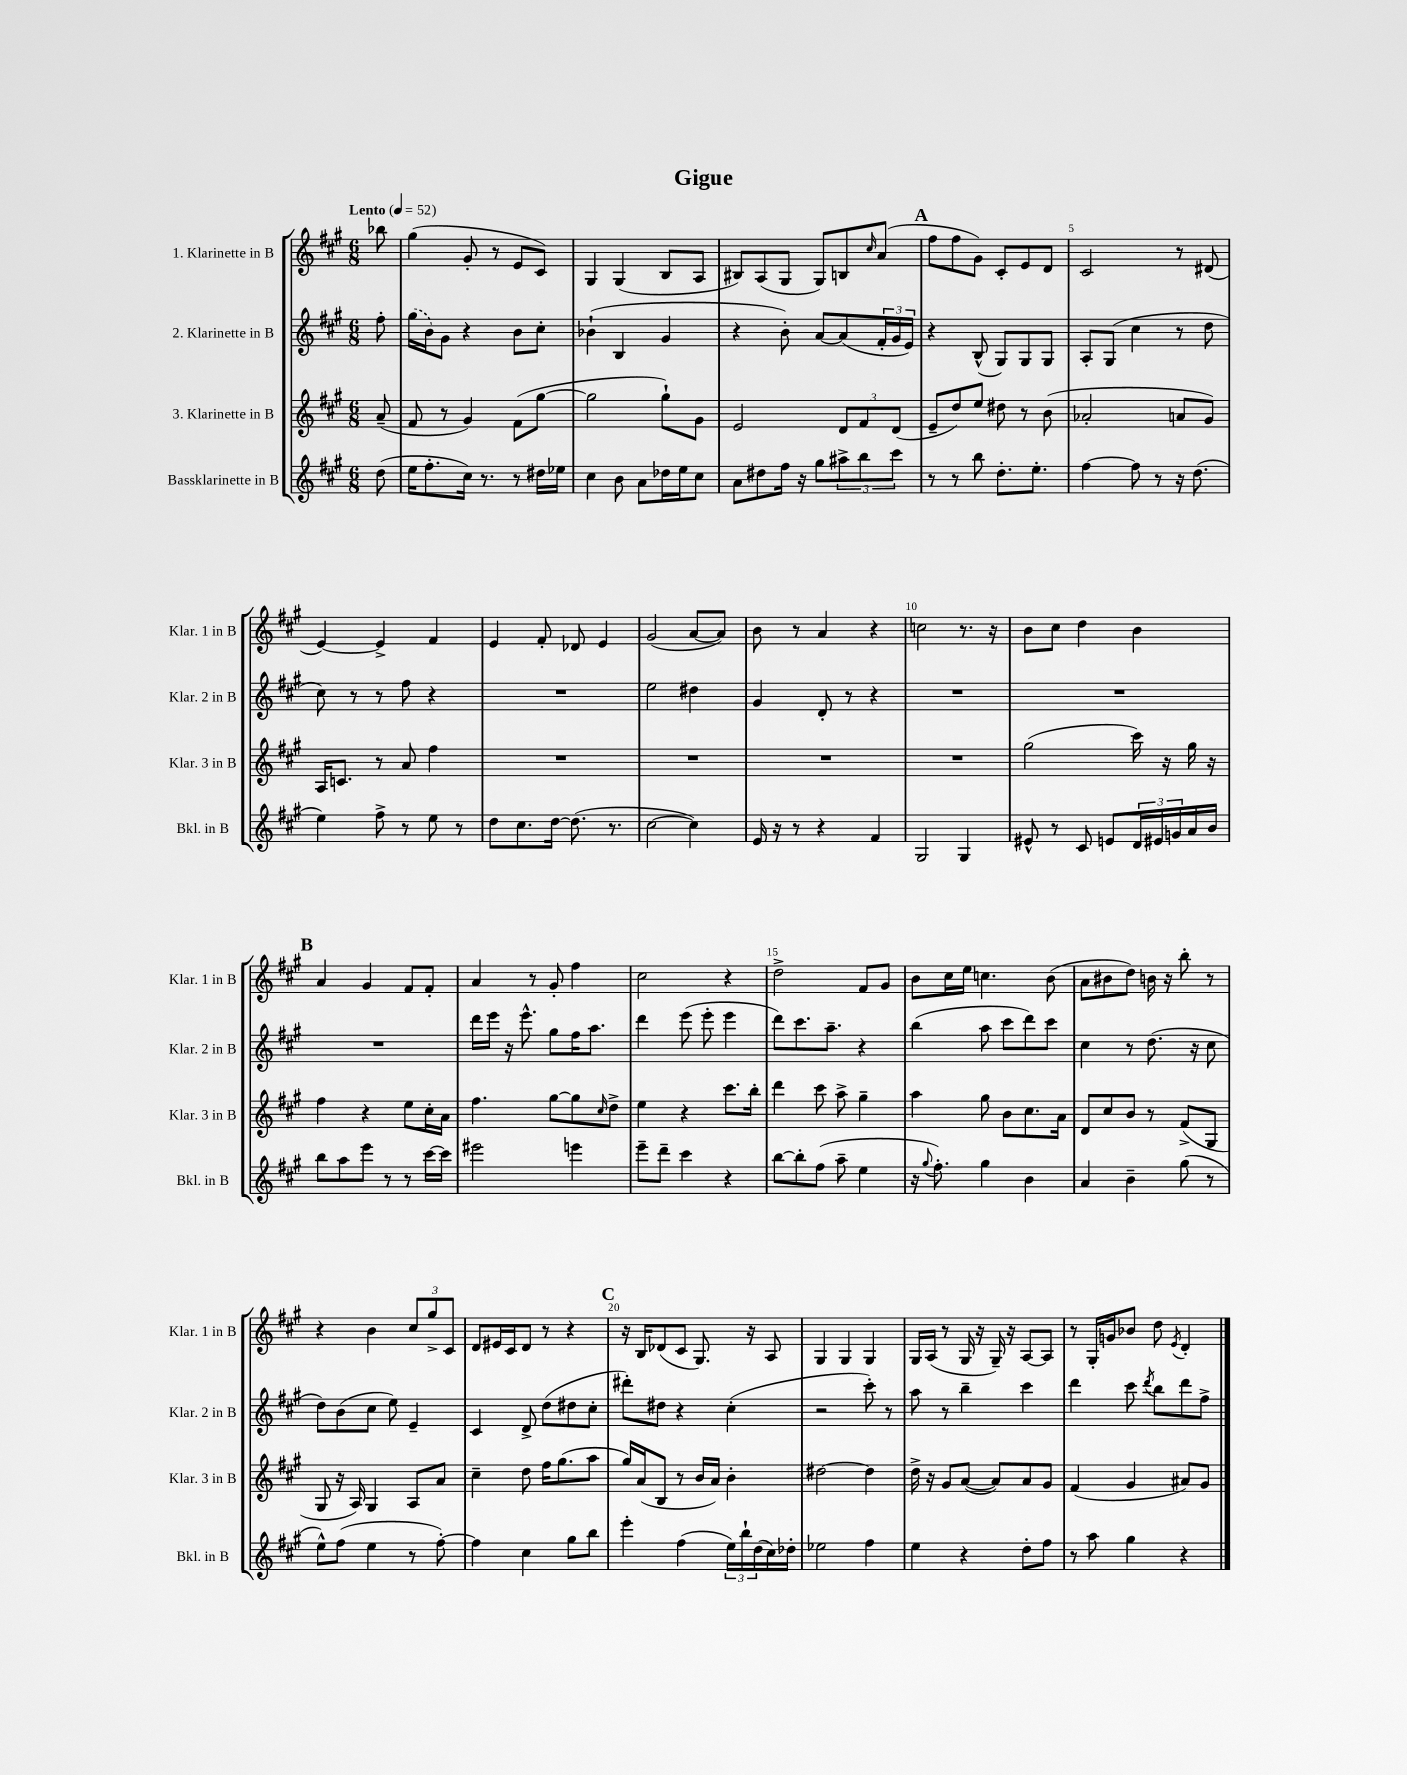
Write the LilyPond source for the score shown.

\header { title = "Gigue" }
<<
\new StaffGroup <<
\new Staff = "s0" \with { instrumentName = "1. Klarinette in B" shortInstrumentName = "Klar. 1 in B" } {
    \clef treble \key a \major \numericTimeSignature \time 6/8 \partial 8 \tempo "Lento" 4 = 52
    bes''8 |
    gis''4( gis'8-. r8 e'8 cis'8) |
    gis4 gis4( b8 a8 |
    bis8) a8( gis8 gis8) b8 \grace { cis''16 } a'8( |
    \mark \markup { \bold "A" } fis''8 fis''8 gis'8) cis'8-. e'8 d'8 |
    cis'2 r8 dis'8( |
    e'4~) e'4-> fis'4 |
    e'4 fis'8-. des'8 e'4 |
    gis'2( a'8~ a'8) |
    b'8 r8 a'4 r4 |
    c''2 r8. r16 |
    b'8 cis''8 d''4 b'4 |
    \mark \markup { \bold "B" } a'4 gis'4 fis'8 fis'8-. |
    a'4 r8 gis'8-. fis''4 |
    cis''2 r4 |
    d''2-> fis'8 gis'8 |
    b'8 cis''16 e''16 c''4. b'8( |
    a'8 bis'8 d''8) b'16 r16 b''8-. r8 |
    r4 b'4 \tuplet 3/2 { cis''8 gis''8-> cis'8 } |
    d'8 eis'16 cis'16 d'8 r8 r4 |
    \mark \markup { \bold "C" } r16 b16 des'8( cis'8 gis8.) r16 a8 |
    gis4 gis4 gis4 |
    gis16 a16( r8 gis16 r16 gis16--) r16 a8~ a8 |
    r8 gis16-. g'16 bes'8 d''8 \acciaccatura { e'8 } d'4-. \bar "|." |
}
\new Staff = "s1" \with { instrumentName = "2. Klarinette in B" shortInstrumentName = "Klar. 2 in B" } {
    \clef treble \key a \major \numericTimeSignature \time 6/8 \partial 8
    fis''8-. |
    \once \slurDashed gis''16( b'16) gis'8 r4 b'8 cis''8-. |
    bes'4-!( b4 gis'4 |
    r4 b'8-.) a'8~ a'8( \tuplet 3/2 { fis'16-. gis'16 e'16) } |
    \mark \markup { \bold "A" } r4 b8-^( gis8) gis8 gis8 |
    a8-. gis8( cis''4 r8 d''8 |
    cis''8) r8 r8 fis''8 r4 |
    R2. |
    e''2 dis''4 |
    gis'4 d'8-. r8 r4 |
    R2. |
    R2. |
    \mark \markup { \bold "B" } R2. |
    d'''16 e'''16 r16 e'''8.-^ gis''8 fis''16 a''8. |
    d'''4 e'''8( e'''8-. e'''4 |
    d'''8) cis'''8. a''8.-- r4 |
    b''4( a''8 cis'''8 d'''8) cis'''8 |
    cis''4 r8 d''8.( r16 cis''8 |
    d''8) b'8( cis''8 e''8) e'4-- |
    cis'4 d'8-> d''8( dis''8 cis''8-. |
    \mark \markup { \bold "C" } dis'''8-.) dis''8 r4 cis''4-.( |
    r2 cis'''8-.) r8 |
    a''8 r8 b''4-- cis'''4 |
    d'''4 cis'''8 \acciaccatura { d'''8 } b''8 d'''8 fis''8-> \bar "|." |
}
\new Staff = "s2" \with { instrumentName = "3. Klarinette in B" shortInstrumentName = "Klar. 3 in B" } {
    \clef treble \key a \major \numericTimeSignature \time 6/8 \partial 8
    a'8--( |
    fis'8 r8 gis'4) fis'8( gis''8~ |
    gis''2 gis''8-!) gis'8 |
    e'2 \tuplet 3/2 { d'8 fis'8 d'8( } |
    \mark \markup { \bold "A" } e'8-- d''8) e''8 dis''8 r8 b'8( |
    aes'2-. a'8 gis'8) |
    a16 c'8. r8 a'8 fis''4 |
    R2. |
    R2. |
    R2. |
    R2. |
    gis''2( cis'''16) r16 gis''16 r16 |
    \mark \markup { \bold "B" } fis''4 r4 e''8 cis''16-. a'16 |
    fis''4. gis''8~ gis''8 \grace { cis''16 } d''8-> |
    e''4 r4 cis'''8. b''16-. |
    d'''4 cis'''8 a''8-> gis''4-- |
    a''4 gis''8 b'8 cis''8. a'16 |
    d'8 cis''8 b'8 r8 fis'8->( gis8 |
    gis8 r16 a16) gis4 a8 a'8 |
    cis''4-- d''8 fis''16 gis''8.( a''8 |
    \mark \markup { \bold "C" } gis''16) a'16( b8 r8 b'16 a'16) b'4-. |
    dis''2~ dis''4 |
    d''16-> r16 gis'8 a'8~( a'8) a'8 gis'8 |
    fis'4( gis'4 ais'8) gis'8 \bar "|." |
}
\new Staff = "s3" \with { instrumentName = "Bassklarinette in B" shortInstrumentName = "Bkl. in B" } {
    \clef treble \key a \major \numericTimeSignature \time 6/8 \partial 8
    d''8( |
    e''16 fis''8.-. cis''16) r8. r8 dis''16 ees''16 |
    cis''4 b'8 a'8 des''16 e''16 cis''8 |
    a'8 dis''8 fis''16 r16 gis''8 \tuplet 3/2 { ais''8-> b''8 cis'''8 } |
    \mark \markup { \bold "A" } r8 r8 b''8 d''8.-. e''8.-. |
    fis''4~ fis''8 r8 r16 d''8.( |
    e''4) fis''8-> r8 e''8 r8 |
    d''8 cis''8. d''16~ d''8.( r8. |
    cis''2~ cis''4) |
    e'16 r16 r8 r4 fis'4 |
    gis2 gis4 |
    eis'8-^ r8 cis'8 e'8 \tuplet 3/2 { d'16 eis'16 g'16 } a'16 b'16 |
    \mark \markup { \bold "B" } b''8 a''8 e'''8 r8 r8 cis'''16~ cis'''16 |
    eis'''2 e'''4 |
    e'''8-- d'''8-- cis'''4 r4 |
    b''8~ b''8-. fis''8( a''8-- e''4 |
    r16 \appoggiatura { gis''8 } fis''8.-.) gis''4 b'4 |
    a'4 b'4-- gis''8( r8 |
    e''8-^) fis''8( e''4 r8 fis''8~-.) |
    fis''4 cis''4 gis''8 b''8 |
    \mark \markup { \bold "C" } e'''4-. fis''4( \tuplet 3/2 { e''16) b''16-! d''16( } cis''16) des''16-. |
    ees''2 fis''4 |
    e''4 r4 d''8-. fis''8 |
    r8 a''8 gis''4 r4 \bar "|." |
}
>>
>>
\layout { \context { \Score \override BarNumber.break-visibility = ##(#f #t #t) barNumberVisibility = #(every-nth-bar-number-visible 5) } }
